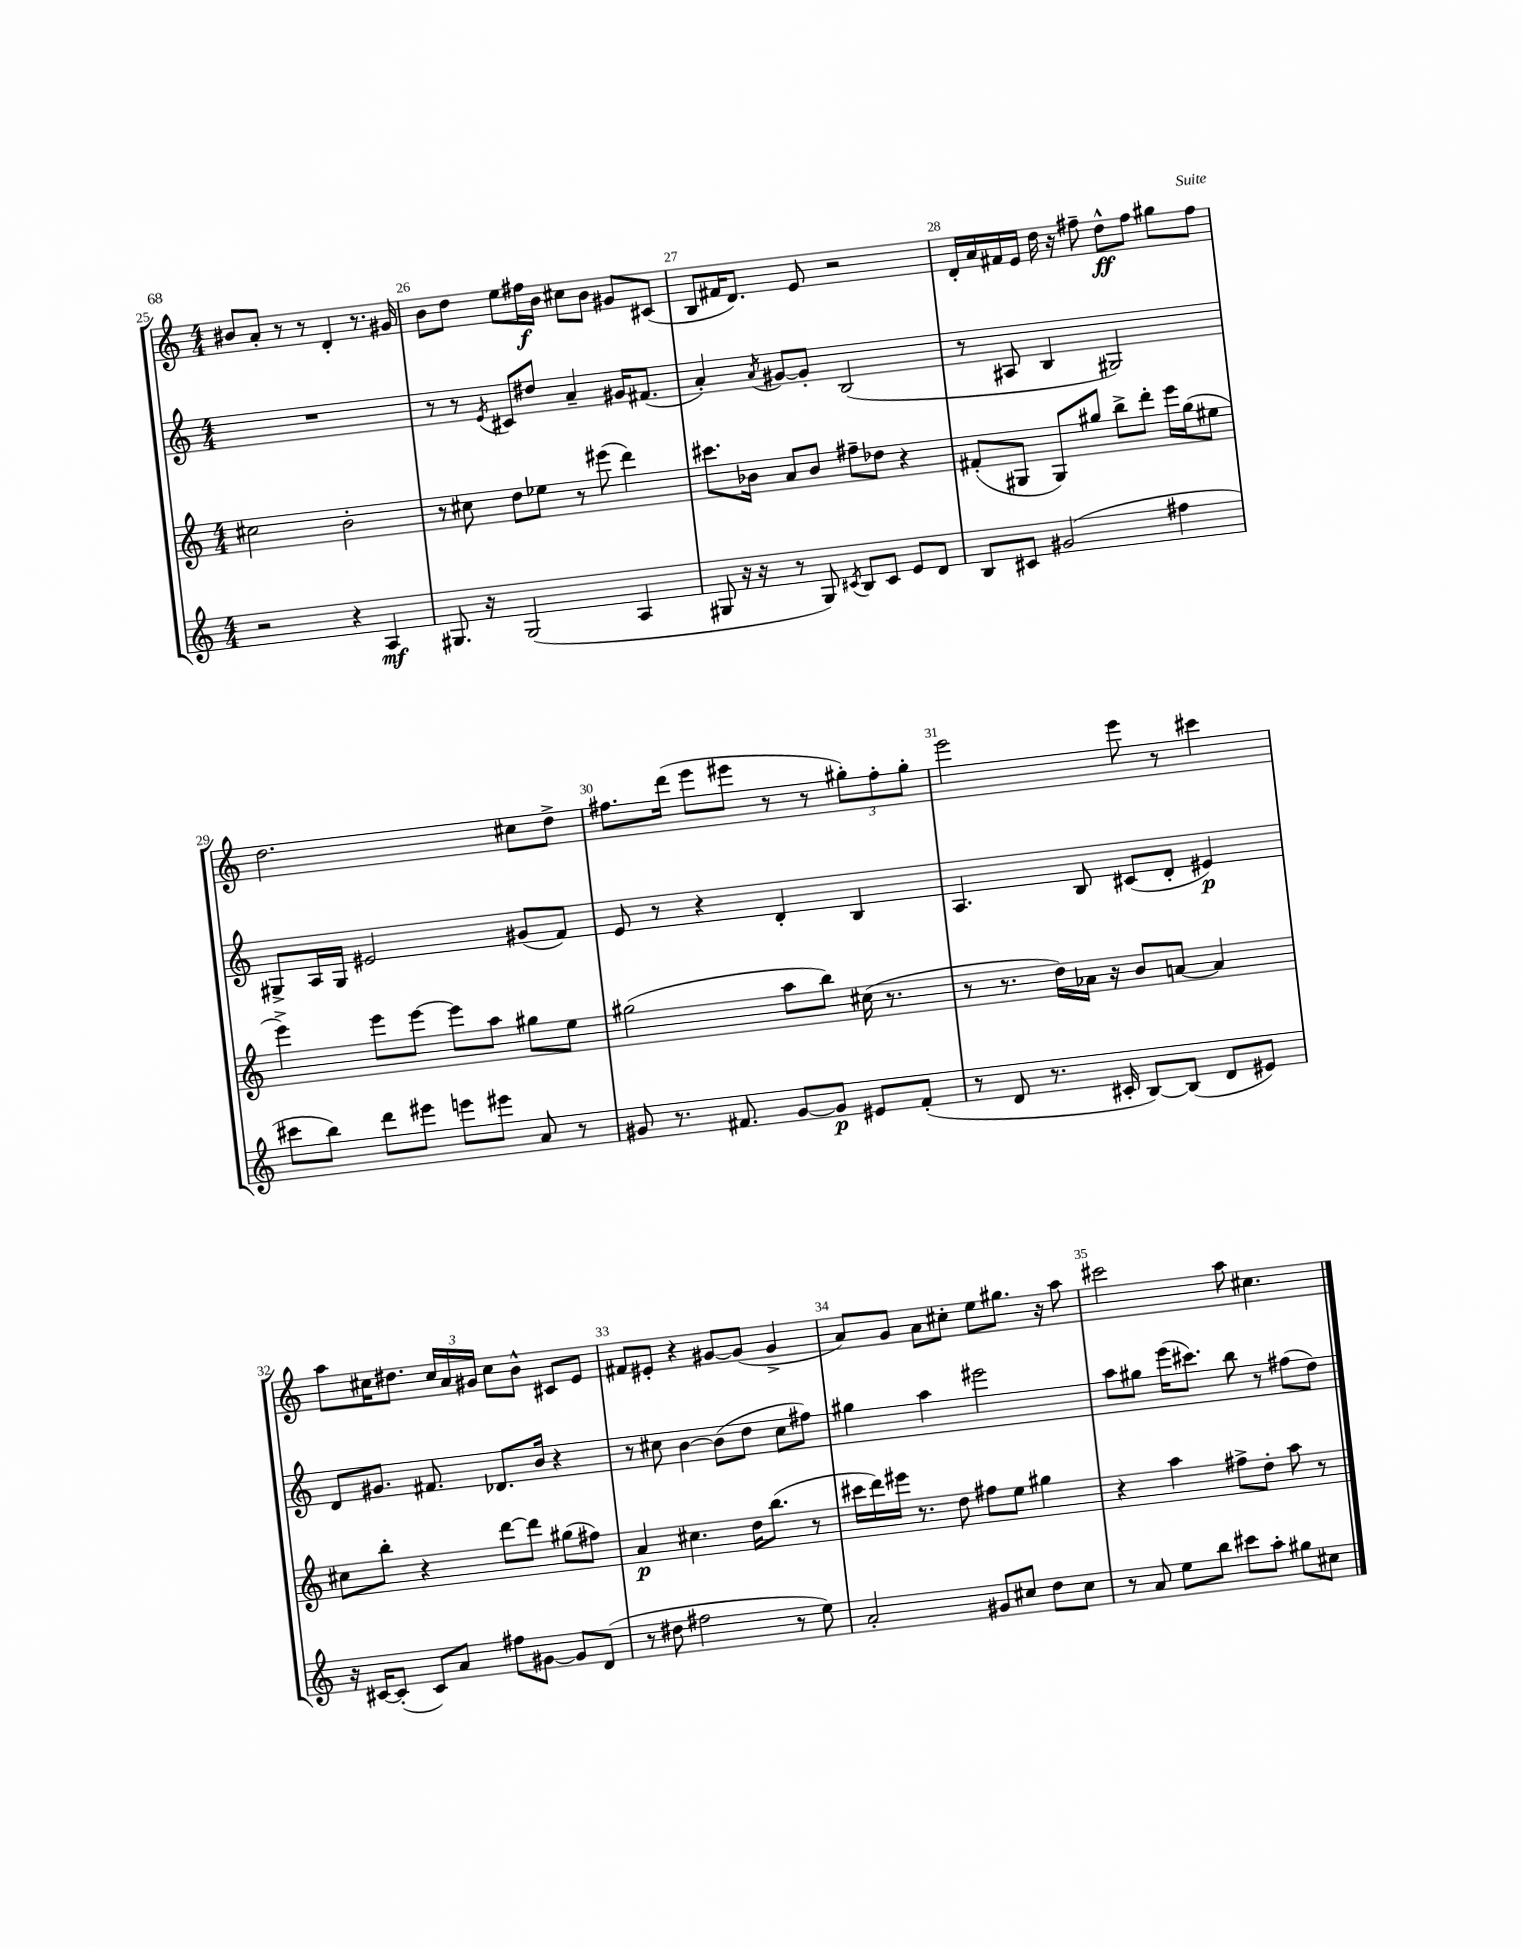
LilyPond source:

<<
\new StaffGroup <<
\new Staff = "s0" {
    \clef treble \key c \major \numericTimeSignature \time 4/4
    \autoBeamOff bis'8[ a'8]-. r8 r8 d'4-. r8. gis'16 |
    b'8[ d''8] e''8[ fis''16\f b'16] cis''8[ b'8] gis'8[ cis'8]( |
    b8[ fis'16 d'8.]) e'8 r2 |
    d'16[-. a'16 fis'16 e'16] d''16 r16 fis''8-- d''8[-^\ff fis''8] gis''8[ fis''8] |
    d''2. cis''8[ d''8]-> |
    fis''8.[ d'''16]( e'''8[ eis'''8] r8 r8 \tuplet 3/2 { gis''8[-.) fis''8-. gis''8]-. } |
    e'''2 e'''8 r8 cis'''4 |
    a''8[ cis''16 dis''8.] \tuplet 3/2 { cis''16[ a'16 gis'16] } cis''8[ b'8]-^ cis'8[ e'8] |
    fis'8[ eis'8]-. r4 gis'8[~ gis'8]( gis'4-> |
    a'8[) g'8] a'8[ cis''8]-. e''8[ gis''8.] r16 a''8 |
    cis'''2 a''8 cis''4. \bar "|." |
}
\new Staff = "s1" {
    \clef treble \key c \major \numericTimeSignature \time 4/4
    \autoBeamOff R1 |
    r8 r8 \acciaccatura { e'8 } cis'8[ dis''8] a'4-- gis'16[ fis'8.]( |
    a'4-.) \acciaccatura { a'8 } gis'8[~ gis'8]-. b2( |
    r8 ais8 b4 gis2) |
    gis8[-> a16 gis16] eis'2 gis'8[( f'8]) |
    e'8 r8 r4 d'4-. b4 |
    a4. b8 cis'8[( d'8]-. eis'4\p) |
    d'8[ gis'8.] fis'8. des'8.[ b'16] r4 |
    r8 cis''8 b'4~ b'8[( d''8] cis''8[ fis''8]) |
    gis''4 a''4 eis'''2 |
    a''8[ gis''8] e'''16[( cis'''8.]) b''8 r8 fis''8[( d''8]) \bar "|." |
}
\new Staff = "s2" {
    \clef treble \key c \major \numericTimeSignature \time 4/4
    \autoBeamOff cis''2 b'2-. |
    r8 cis''8 d''8[ ees''8] r8 eis'''8( d'''4) |
    cis'''8.[ bes'16] a'8[ bes'8] fis''8[-- des''8] r4 |
    fis'8[-.( gis8] gis8[) gis''8] b''8[-> d'''8]-. e'''16[ gis''16( eis''8] |
    e'''4->) e'''8[ e'''8]~ e'''8[ a''8] gis''8[ e''8] |
    gis''2( a''8[ b''8]) cis''16( r8. |
    r8 r8. d''16[) aes'16] r16 b'8[ a'8]~ a'4 |
    cis''8[ b''8]-. r4 d'''8[~ d'''8] gis''8[( fis''8]) |
    a'4\p cis''4. d''16[ b''8.]( r8 |
    cis'''16[ d'''16) eis'''16] r8. d''8 fis''8[ e''8] gis''4 |
    r4 a''4 fis''8[-> d''8]-. a''8 r8 \bar "|." |
}
\new Staff = "s3" {
    \clef treble \key c \major \numericTimeSignature \time 4/4
    \autoBeamOff r2 r4 a4\mf |
    gis8. r16 gis2( a4 |
    gis8 r16 r16 r8 gis8) \acciaccatura { cis'8 } b8[ cis'8] e'8[ d'8] |
    b8[ cis'8] gis'2( fis''4 |
    cis'''8[ b''8]) d'''8[ eis'''8] e'''8[ eis'''8] a'8 r8 |
    gis'8 r8. fis'8. gis'8[~ gis'8]\p eis'8[ fis'8]-.( |
    r8 d'8 r8. cis'16-. b8[~) b8]( d'8[ eis'8]) |
    r16 cis'16[~ cis'8]-.( cis'8[) a'8] fis''8[ gis'8]~ gis'8[ d'8]( |
    r8 dis''8 fis''2 r8 e''8) |
    a'2-. gis'8[ cis''8] d''8[ cis''8] |
    r8 a'8 e''8[ b''8] cis'''8[ a''8]-. gis''8[ cis''8] \bar "|." |
}
>>
>>
\layout { \context { \Score currentBarNumber = #25 \override BarNumber.break-visibility = ##(#f #t #t) barNumberVisibility = #all-bar-numbers-visible } }
